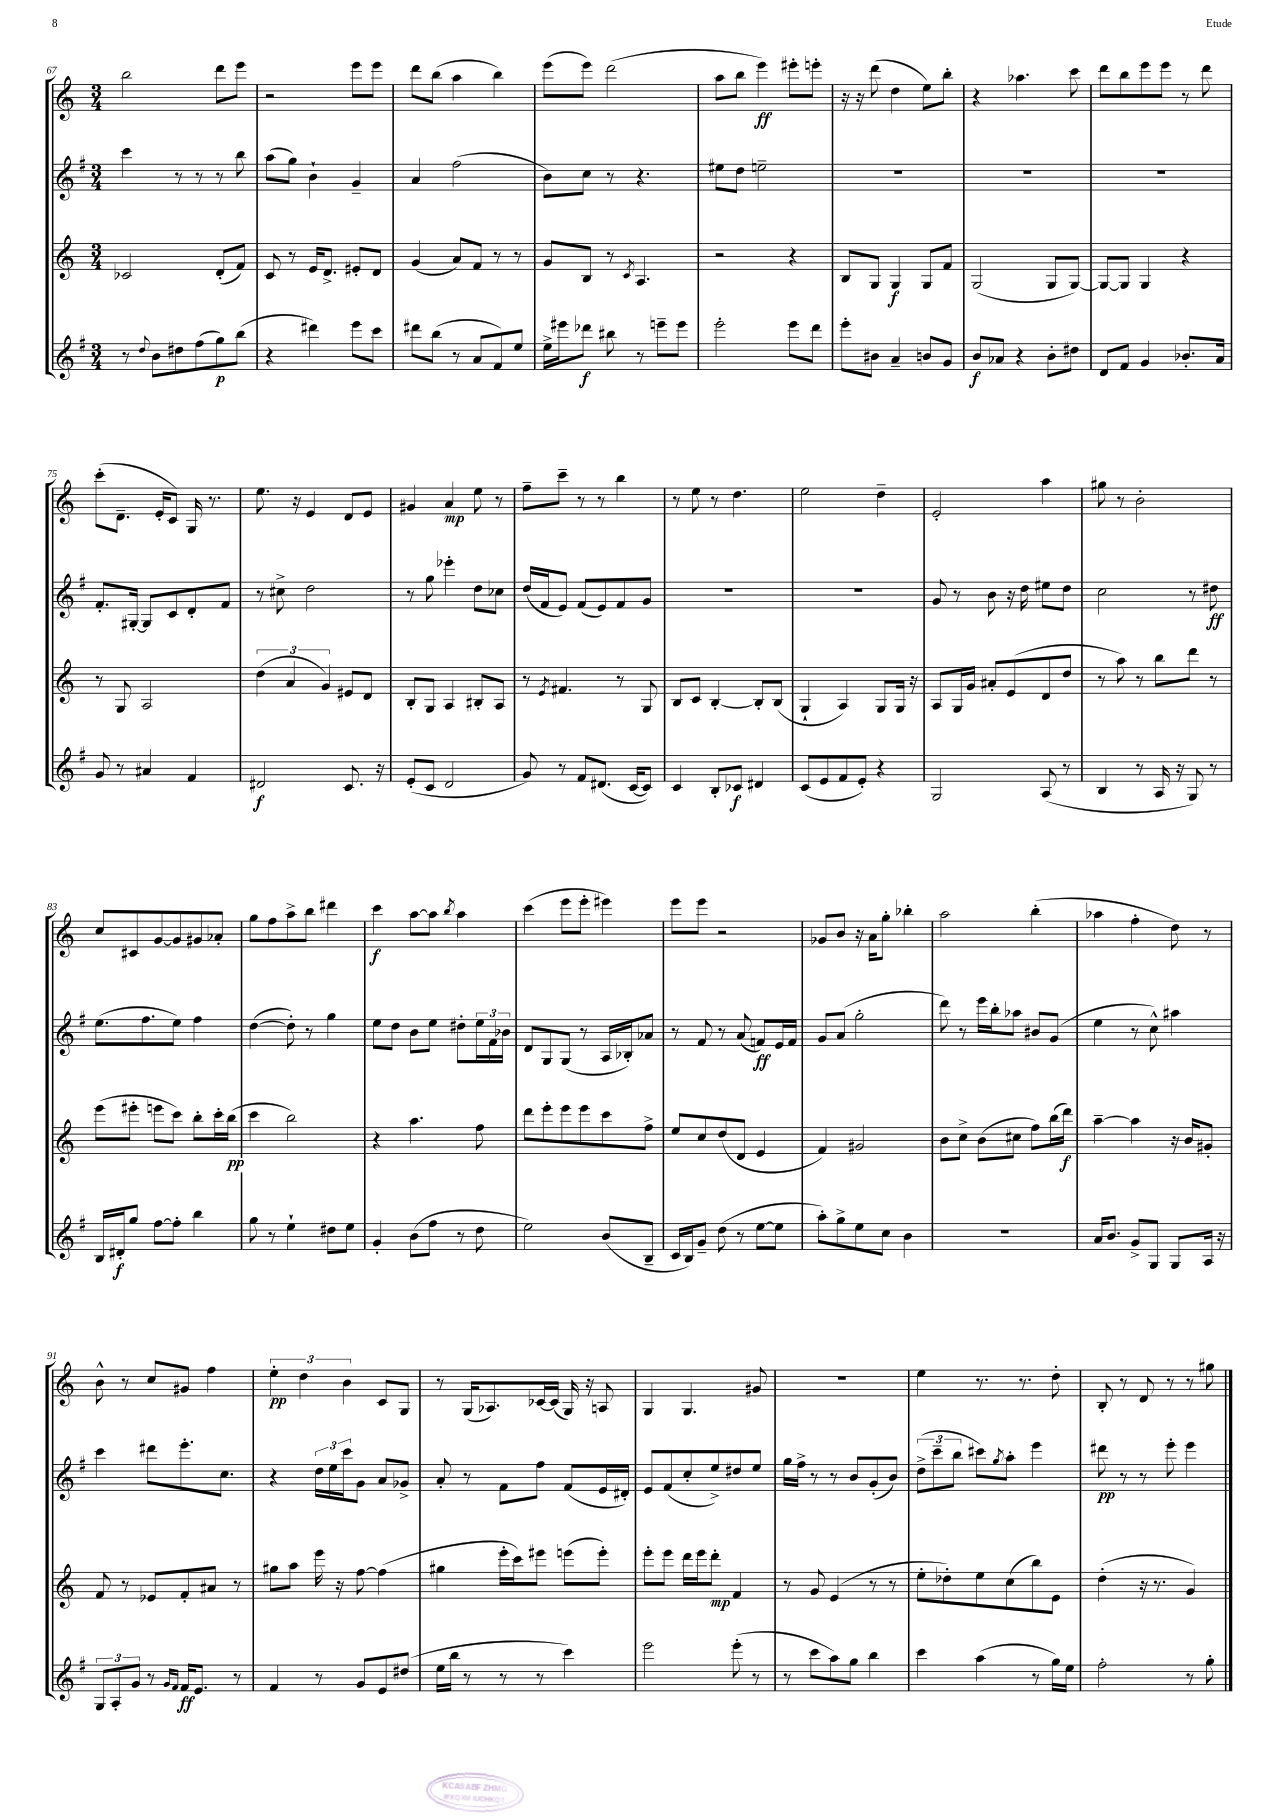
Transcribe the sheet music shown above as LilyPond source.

<<
\new StaffGroup <<
\new Staff = "s0" {
    \clef treble \key c \major \numericTimeSignature \time 3/4
    b''2 d'''8 e'''8 |
    r2 e'''8 e'''8 |
    d'''8 b''8( a''4 b''4) |
    e'''8( e'''8) d'''2( |
    a''8 b''8 e'''4\ff) eis'''8-. e'''8-. |
    r16 r16 d'''8( d''4 e''8) b''8-. |
    r4 aes''4. c'''8 |
    d'''8 b''8 e'''8 e'''8 r8 d'''8 |
    c'''8-.( d'8.-- e'16-. c'8) g16 r8. |
    e''8. r16 e'4 d'8 e'8 |
    gis'4 a'4\mp e''8 r8 |
    f''8-- c'''8-- r8 r8 b''4 |
    r8 e''8 r8 d''4. |
    e''2 d''4-- |
    e'2-. a''4 |
    gis''8 r8 b'2-. |
    c''8 cis'8 g'8~ g'8 gis'8 aes'8-. |
    g''8 f''8 a''8-> b''8 dis'''4 |
    c'''4\f a''8~ a''8 \acciaccatura { b''8 } a''4 |
    c'''4( e'''8 e'''8-. eis'''4) |
    e'''8 e'''8 r2 |
    ges'8 b'8 r16 a'16 g''8-. bes''4-. |
    a''2 b''4-.( |
    aes''4 f''4-. d''8) r8 |
    b'8-^ r8 c''8 gis'8 f''4 |
    \tuplet 3/2 { e''4-.\pp d''4 b'4 } c'8 g8 |
    r8 g16( aes8.) ces'16~ ces'16( g16) r16 a8 |
    g4 g4. gis'8 |
    R2. |
    e''4 r8. r8. d''8-. |
    b8-. r8 d'8 r8 r8 gis''8 \bar "|." |
}
\new Staff = "s1" {
    \clef treble \key g \major \numericTimeSignature \time 3/4
    c'''4 r8 r8 r8 b''8 |
    a''8( g''8) b'4-! g'4-- |
    a'4 fis''2( |
    b'8) c''8 r8 r4. |
    eis''8 d''8 e''2-- |
    R2. |
    R2. |
    R2. |
    fis'8.-. gis16~-. gis8 c'8 d'8-. fis'8 |
    r8 cis''8-> d''2 |
    r8 g''8 ees'''4-. d''8 ces''8 |
    d''16( fis'16 e'8) fis'8( e'8) fis'8 g'8 |
    R2. |
    R2. |
    g'8 r8 b'8 r16 d''16 eis''8 d''8 |
    c''2 r8 dis''8\ff |
    e''8.( fis''8. e''8) fis''4 |
    d''4~( d''8-.) r8 g''4 |
    e''8 d''8 b'8 e''8 dis''8-. \tuplet 3/2 { e''16 fis'16 bes'16 } |
    d'8 g8 g8( r8 a16 bes16-.) aes'8 |
    r8 fis'8 r8 a'8( f'8\ff) e'16 f'16 |
    g'8 a'8( g''2-. |
    d'''8) r8 e'''16 b''16-. aes''8 bis'8 g'8( |
    e''4 r8 c''8-^) ais''4 |
    c'''4 dis'''8 e'''8.-. c''8. |
    r4 \tuplet 3/2 { d''16 e''16 c'''16 } g'8 a'8 ges'8-> |
    a'8-. r8 fis'8 fis''8 fis'8( e'16 dis'16-.) |
    e'8 fis'8( c''8-. e''8->) dis''8 e''8 |
    g''16 fis''16-> r8 r8 b'8 g'8-.( b'8) |
    \tuplet 3/2 { d''8->( c'''8-- b''8 } cis'''8) \acciaccatura { g''8 } a''8-. e'''4 |
    dis'''8\pp r8 r8 e'''8-. e'''4 \bar "|." |
}
\new Staff = "s2" {
    \clef treble \key c \major \numericTimeSignature \time 3/4
    ces'2 d'8-.( f'8) |
    c'8 r8 e'16 d'8.-> eis'8-. d'8 |
    g'4( a'8) f'8 r8 r8 |
    g'8 b8 r8 \acciaccatura { c'8 } a4. |
    r2 r4 |
    b8 g8 g4\f g8 f'8 |
    g2( g8 g8~) |
    g8~ g8 g4 r4 |
    r8 g8 a2 |
    \tuplet 3/2 { d''4( a'4 g'4) } eis'8 d'8 |
    b8-. g8 a4 bis8-. a8 |
    r8 \acciaccatura { e'8 } fis'4. r8 g8 |
    b8 c'8 b4~-. b8-. b8( |
    g4-! a4) g8 g16 r16 |
    a8 g16 g'16 ais'8-. e'8( d'8 d''8 |
    r8 a''8) r8 b''8 d'''8 r8 |
    e'''8( eis'''8-. e'''8 c'''8) b''8-. c'''16-. b''16\pp( |
    c'''4 b''2) |
    r4 a''4. f''8 |
    d'''8 e'''8-. e'''8 e'''8 c'''8 f''8-> |
    e''8 c''8 d''8( d'8 e'4 |
    f'4) gis'2 |
    b'8 c''8-> b'8( cis''8 f''8) b''16( d'''16\f) |
    a''4~-- a''4 r16 b'16 gis'8-. |
    f'8 r8 ees'8 f'8-. ais'8 r8 |
    gis''8 a''8 e'''16 r16 f''8~ f''4( |
    gis''4 e'''16-. c'''16) eis'''8 e'''8( e'''8-.) |
    e'''8-. e'''8 d'''16 e'''16 d'''8-.\mp f'4 |
    r8 g'8 e'4( r8 r8 |
    e''8-. des''8-.) e''8 c''8( b''8) e'8 |
    d''4-.( r16 r8. g'4) \bar "|." |
}
\new Staff = "s3" {
    \clef treble \key g \major \numericTimeSignature \time 3/4
    r8 \appoggiatura { d''8 } b'8 dis''8 fis''8( g''8\p) b''8( |
    r4 dis'''4) e'''8 c'''8 |
    dis'''8 b''8( r8 a'8 fis'8) e''8 |
    e''16-> eis'''16 des'''8\f bis''8 r8 e'''8-- e'''8 |
    e'''2-. e'''8 d'''8 |
    e'''8-. bis'8 a'4-- b'8 g'8 |
    b'8\f aes'8 r4 b'8-. dis''8 |
    d'8 fis'8 g'4 bes'8.-. a'16 |
    g'8 r8 ais'4 fis'4 |
    dis'2\f c'8. r16 |
    e'8-.( c'8 d'2 |
    g'8) r8 fis'8 dis'8.( c'16~ c'8) |
    c'4 b8-. ces'8\f dis'4 |
    c'8( e'8 fis'8 e'8-.) r4 |
    g2 a8( r8 |
    b4 r8 a16 r16 g8) r8 |
    b16 dis'16-.\f g''8 fis''8~ fis''8-. b''4 |
    g''8 r8 e''4-! dis''8 e''8 |
    g'4-. b'8( fis''8 r8 d''8 |
    e''2) b'8( b8-- |
    c'16 b16) g'8-- d''8( r8 e''8~ e''8 |
    a''8-.) g''8-> e''8 c''8 b'4 |
    R2. |
    a'16 b'8. g'8-> g8 g8 a16 r16 |
    \tuplet 3/2 { g8 a8-. g'8 } r8 \grace { g'16 fis'16 } fis'16\ff e'8. r8 |
    fis'4 r8 g'8 e'8 dis''8( |
    e''16 b''16 r8 r8 r8 c'''4) |
    e'''2 e'''8-.( r8 |
    r8 c'''8 a''8) g''8 b''4 |
    c'''4 a''4( r8 g''16) e''16 |
    fis''2-. r8 g''8-. \bar "|." |
}
>>
>>
\layout { \context { \Score currentBarNumber = #67 } }
